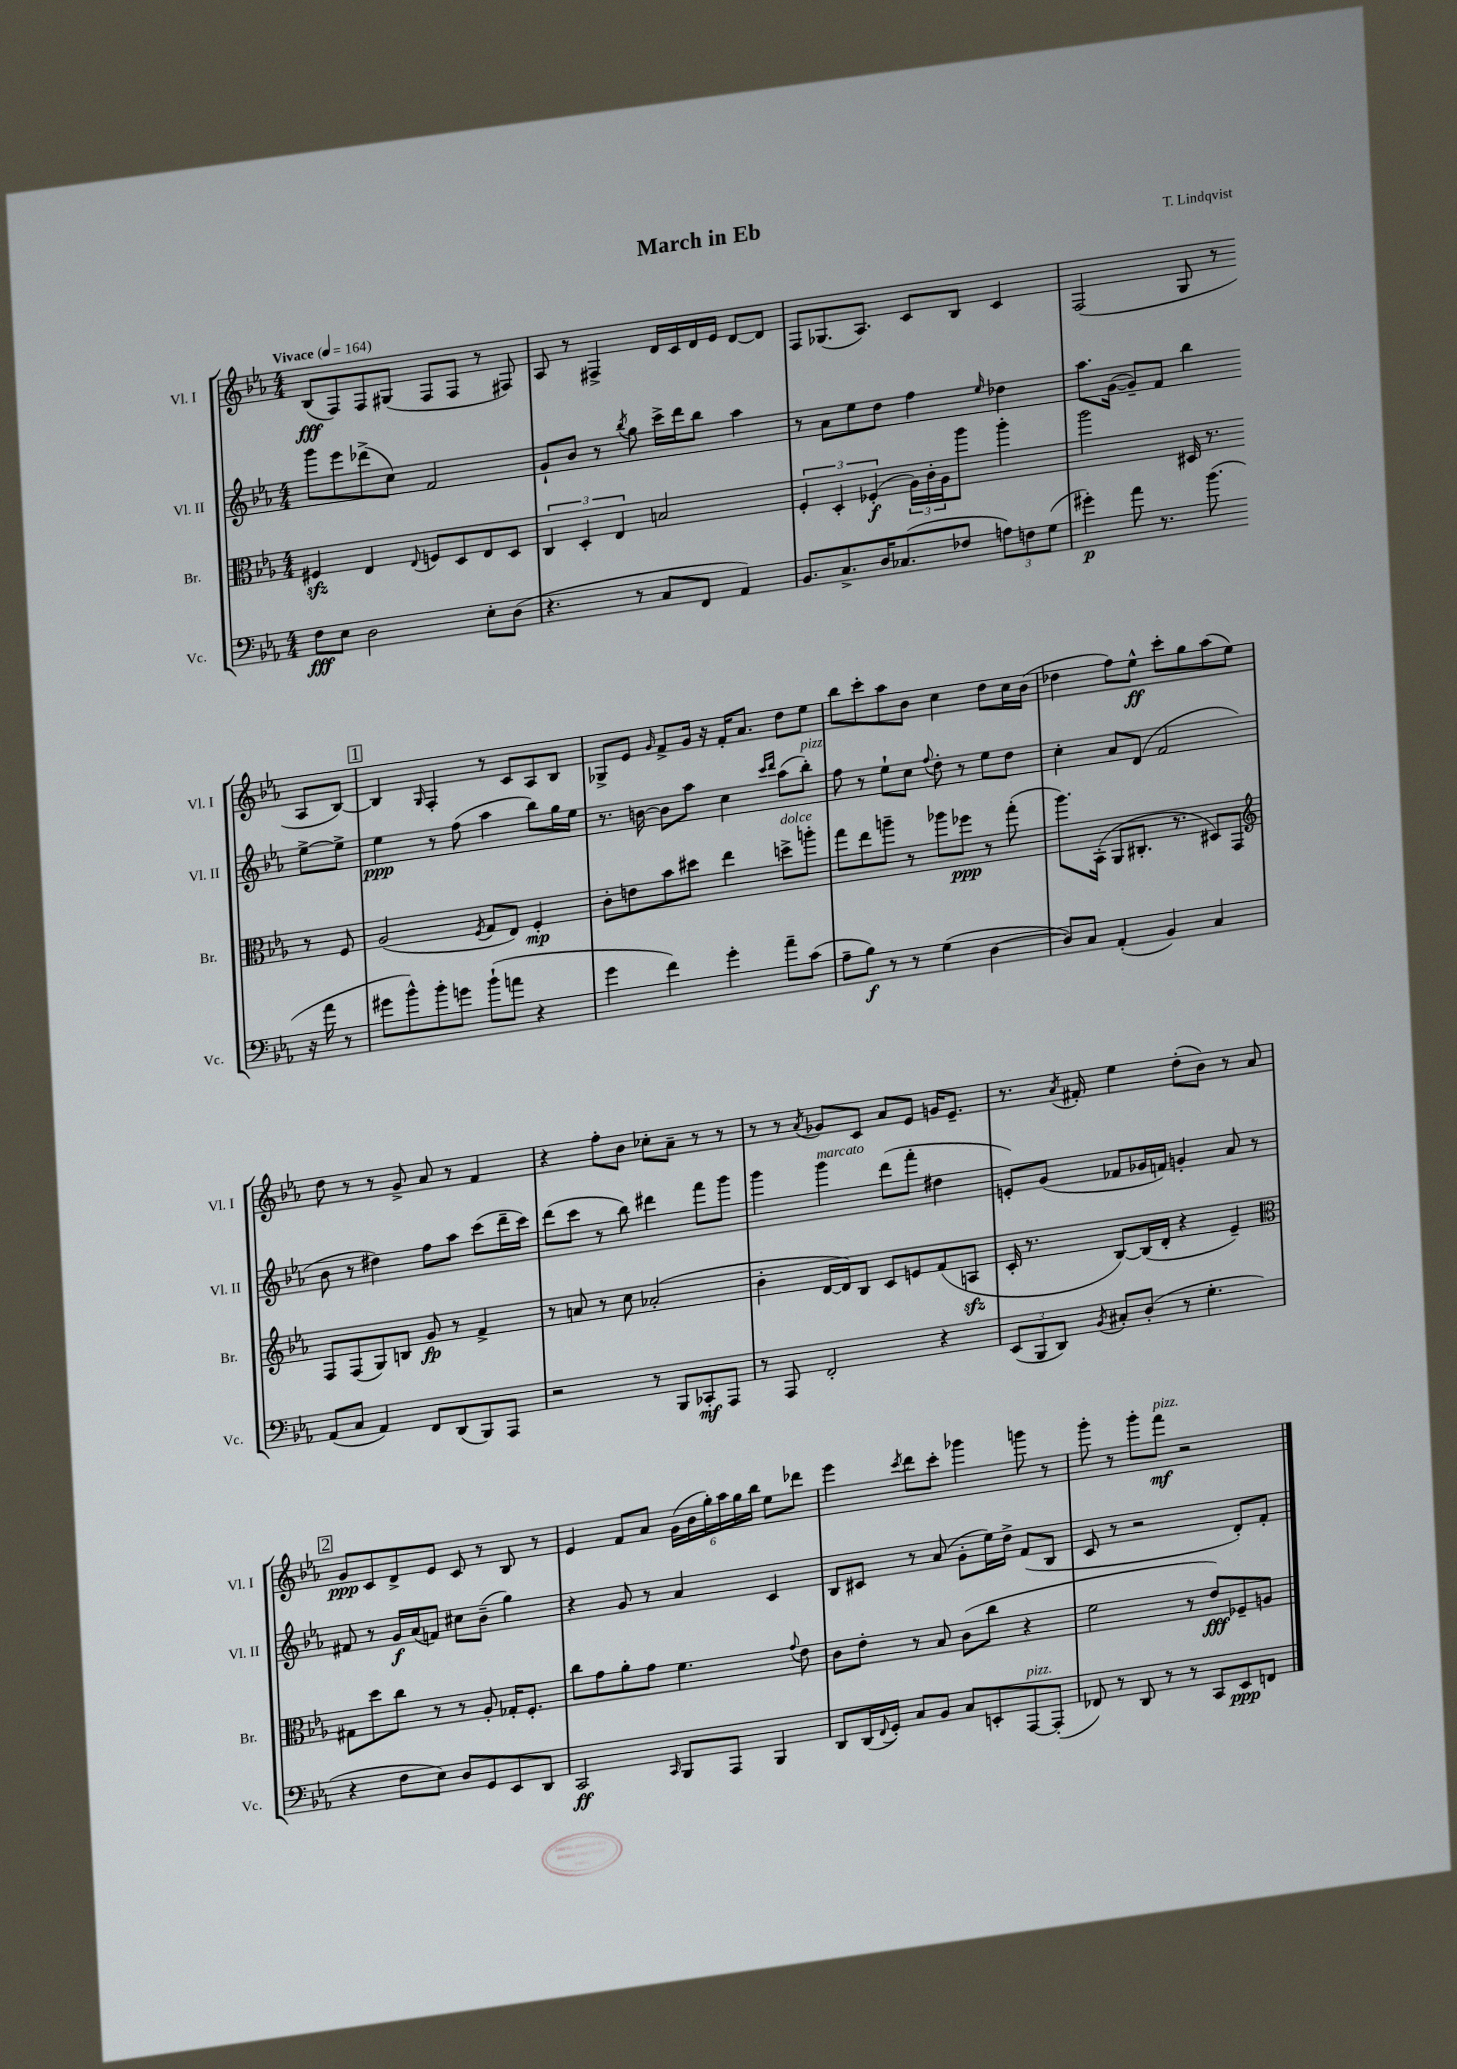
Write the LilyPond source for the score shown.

\header { title = "March in Eb" composer = "T. Lindqvist" }
<<
\new StaffGroup <<
\new Staff = "s0" \with { instrumentName = "Vl. I" shortInstrumentName = "Vl. I" } {
    \clef treble \key ees \major \numericTimeSignature \time 4/4 \tempo "Vivace" 4 = 164
    bes8\fff( f8) f8 gis8( f8 f8 r8 fis8) |
    aes8 r8 fis4-> d'16 c'16 d'16 ees'16 d'8~ d'8 |
    f8 ges8.( aes8.) c'8 bes8 c'4 |
    f2( g8 r8 aes8 bes8~) |
    \mark \markup { \box "1" } bes4 \grace { g16 } f4-. r8 c'8 aes8 bes8 |
    ges8-> ees'8 \grace { g'16 } f'8-> g'16 r16 f'16-. aes'8. d''8 ees''8 |
    bes''8 c'''8-. aes''8 bes'8 c''4 d''8 c''16 bes'16( |
    des''4 f''8) ees''8-^\ff c'''8-. g''8 aes''8( ees''8) |
    d''8 r8 r8 g'8-> aes'8 r8 f'4 |
    r4 f''8-. bes'8 ces''8-. aes'8-- r8 r8 |
    r8 r8 \acciaccatura { aes'8 } ges'8 c'8 aes'8 ees'8 g'16 ees'8.-- |
    r8. \acciaccatura { aes'8 } fis'16-. ees''4 d''8-.( bes'8) r8 aes'8 |
    \mark \markup { \box "2" } g'8\ppp c'8 d'8-> ees'8 c'8 r8 bes8 r8 |
    ees'4 f'8 aes'8 \tuplet 6/4 { g'16( bes'16 g''16-.) aes''16 g''16 bes''16 } ees''8 des'''8 |
    ees'''4 \acciaccatura { c'''8 } d'''8 c'''8-. ges'''4 g'''8 r8 |
    g'''8-. r8 g'''8-. f'''8\mf^\markup { \italic "pizz." } r2 \bar "|." |
}
\new Staff = "s1" \with { instrumentName = "Vl. II" shortInstrumentName = "Vl. II" } {
    \clef treble \key ees \major \numericTimeSignature \time 4/4
    g'''8 ees'''8 des'''8->( c''8) f'2 |
    g'8-! bes'8 r8 \acciaccatura { bes''8 } g''8 c'''16-> d'''16 bes''8 aes''4 |
    r8 aes'8 ees''8 d''8 f''4 \grace { ees''16 } des''4 |
    aes''8. g'16~( g'8--) f'8 bes''4 ees''8~-> ees''8-> |
    \mark \markup { \box "1" } ees''4\ppp r8 f''8( aes''4 bes''8) g''16 ees''16 |
    r8. b'16~ b'8 aes''8 c''4 \grace { c'''16 d'''16 } aes''8( bes''8-.^\markup { \italic "pizz." }) |
    f''8 r8 ees''8-! c''8 \appoggiatura { f''8 } d''8-. r8 ees''8 d''8 |
    c''4-. aes'8 d'8( f'2 |
    bes'8 r8 dis''4) f''8 aes''8 c'''8( d'''16-- c'''16) |
    d'''8( c'''8 r8 bes''8) dis'''4 f'''8 g'''8 |
    g'''4 g'''4^\markup { \italic "marcato" } d'''8( f'''8-. dis''4 |
    e'8-.) g'8( fes'8 ges'16 f'16) g'4-. aes'8 r8 |
    \mark \markup { \box "2" } fis'8 r8 g'16\f aes'16( f'8) cis''8 bes'8--( g''4) |
    r4 g'8 r8 aes'4 c'4 |
    bes8 cis'8 r8 aes'8( g'8-. ees''16) d''16-> f'8( bes8 |
    c'8 r8 r2 d'8-.) f'8-. \bar "|." |
}
\new Staff = "s2" \with { instrumentName = "Br." shortInstrumentName = "Br." } {
    \clef alto \key ees \major \numericTimeSignature \time 4/4
    fis4\sfz ees4 \appoggiatura { ees8 } f8 d8 ees8 d8 |
    \tuplet 3/2 { c4 d4-. ees4 } b2 |
    \tuplet 3/2 { f4-. d4-. fes4-.\f( } \tuplet 3/2 { aes16) c'16-. aes16 } aes''8 aes''4-. |
    aes''2 dis16 r8. r8 f8 |
    \mark \markup { \box "1" } aes2( \acciaccatura { f8 } g8 ees8) f4-.\mp |
    c'8-. e'8 bes'8 dis''8 ees''4 d''8->^\markup { \italic "dolce" } a''8-. |
    g''8 ees''8 a''8-- r8 aes''8 fes''8\ppp r8 g''8-.( |
    aes''8.) bes,16-.( aes,8 cis8.-. r8. dis8) g,8 |
    \clef treble f8 f8( g8) b8 g'8\fp r8 f'4-> |
    r8 a'8 r8 c''8 aes'2-.( |
    bes'4-. d'16~ d'16) bes8 c'8 e'8 f'8( a8\sfz |
    c'16-. r8. bes8~) bes16( d'16-. r4 ees'4--) |
    \mark \markup { \box "2" } \clef alto gis8 d''8 c''8 r8 r8 aes8-. ges16-. f8.-. |
    c''8 g'8 aes'8-. g'8 f'4. \appoggiatura { g'8 } ees'8 |
    c'8 ees'8-. r8 bes8 c'8( c''8 r4 |
    f'2 r8 ees'8\fff) fes8-- a8 \bar "|." |
}
\new Staff = "s3" \with { instrumentName = "Vc." shortInstrumentName = "Vc." } {
    \clef bass \key ees \major \numericTimeSignature \time 4/4
    f8\fff ees8 d2 ees8-. d8( |
    r4. r8 c8 f,8 aes,4) |
    bes,8. c8.-> d16 ces8.( fes8 \tuplet 3/2 { a8) f8 g8( } |
    gis'4-.\p) aes'8 r8. bes'8.( r16 aes'16 r8 |
    \mark \markup { \box "1" } gis'8 bes'8-^) bes'8-. g'8 bes'8-!( a'8 r4 |
    g'4 f'4) g'4-. aes'8-- c'8( |
    aes8-- bes8\f) r8 r8 g4( d4~ |
    d8) c8 aes,4-.( bes,4) c4 |
    aes,8( c8 aes,4) f,8 d,8( bes,,8) aes,,8 |
    r2 r8 bes,,8 ces,8-.\mf aes,,8 |
    r8 aes,,8 f,2-. r4 |
    \tuplet 3/2 { ees,8( bes,,8 d,8) } \acciaccatura { bes,8 } cis8-. d8-.( r8 g4.-. |
    \mark \markup { \box "2" } r4 f8 ees8) d8 g,8 ees,8 d,8 |
    c,2\ff \grace { c,16 } bes,,8 aes,,8 bes,,4 |
    d,8 d,16( \appoggiatura { f,8 } g,16-.) c8 bes,8 c8 e,8-. aes,,8~^\markup { \italic "pizz." } aes,,8-.( |
    fes,8) r8 d,8 r8 r8 c,8 ees,8\ppp f,8 \bar "|." |
}
>>
>>
\layout { \context { \Score \remove "Bar_number_engraver" } }
